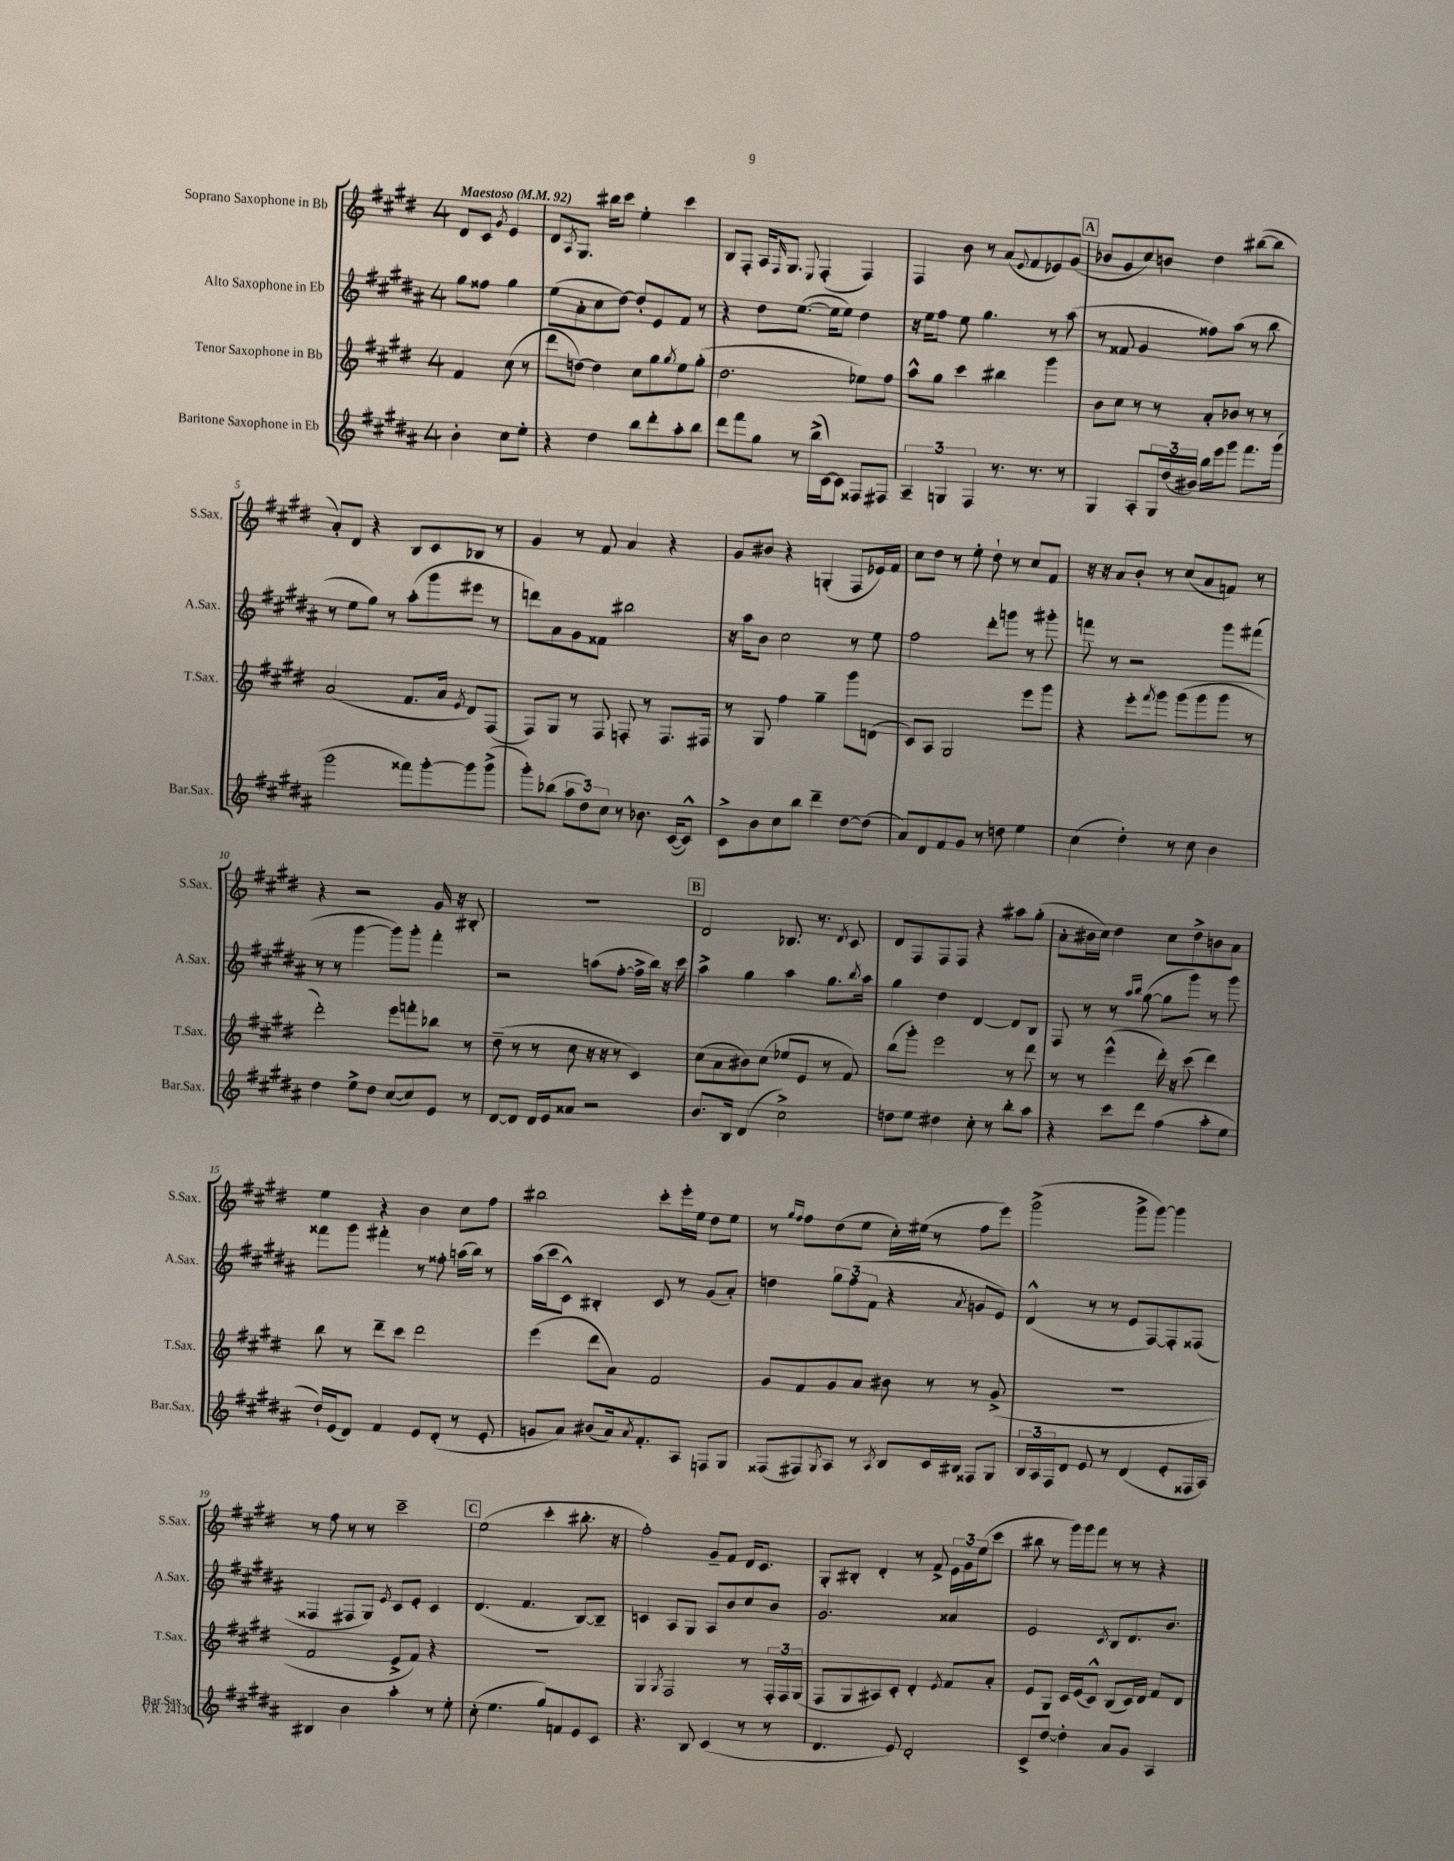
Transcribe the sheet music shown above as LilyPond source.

<<
\new StaffGroup <<
\new Staff = "s0" \with { instrumentName = "Soprano Saxophone in Bb" shortInstrumentName = "S.Sax." } {
    \clef treble \key e \major \once \override Staff.TimeSignature.style = #'single-digit \time 4/4 \partial 2 \tempo "Maestoso" 4 = 92
    dis'8 cis'8 \acciaccatura { gis'8 } e'4 |
    dis'8 \acciaccatura { a8 } gis8. bis''16 cis'''8 e''4-. cis'''4 |
    b8 fis8-. a16 \grace { fis16 } gis8. \appoggiatura { e8 } fis4-.( fis4) |
    fis4 b'8 r8 a'8( \appoggiatura { e'8 } fis'8 ees'8) gis'8( |
    \mark \markup { \box "A" } bes'8 gis'8 cis''8) b'8 dis''4 bis''8~( bis''8 |
    a'8-.) dis'8 r4 b8 cis'8 bes8 r8 |
    gis'4 r8 fis'8 a'4 r4 |
    gis'8 bis'8 r4 g4-.( fis8 ees'16) fis'16 |
    cis''8 dis''8 r8 e''8-. dis''8-! r8 cis''8 fis'8 |
    r16 r16 a'8 b'8-. r8 cis''8( a'8 f'8) r8 |
    r4 r2 gis'16 r16 bis8-. |
    R1 |
    \mark \markup { \box "B" } dis'2 bes8. r8. \acciaccatura { dis'8 } cis'8 |
    dis'8 fis8 fis8 fis8 r4 ais''8 gis''8-.( |
    a'8-. bis'16 cis''16) dis''4 cis''8 dis''8-> b'8 a'8 |
    e''4 r4 b'4 cis''8 fis''8 |
    bis''2 cis'''8-. e'''16-. e''16 dis''8 e''8 |
    r8 \grace { gis''16 fis''16 } fis''8 dis''8( e''8 cis''16-.) eis''16( r8 fis''8 e'''8) |
    gis'''2->( gis'''8-> gis'''8~) gis'''4 |
    r8 fis''8 r8 r8 cis'''2-- |
    \mark \markup { \box "C" } e''2( cis'''4-. bis''8.-. r16 |
    fis''2-.) gis'8-- fis'8 dis'16 cis'8. |
    gis8-. bis8-. dis'4-. r8 fis'8-> \tuplet 3/2 { e'16 gis'16 e''16( } cis'''8 |
    bis''8 r8 gis'''16) gis'''16 fis'''8 r8 r8 r4 \bar "|." |
}
\new Staff = "s1" \with { instrumentName = "Alto Saxophone in Eb" shortInstrumentName = "A.Sax." } {
    \clef treble \key b \major \once \override Staff.TimeSignature.style = #'single-digit \time 4/4 \partial 2
    gis''8 fisis''8 gis''4 |
    e''8( ais'8-. cis''8 dis''8~) dis''8-. e'8 fis'8 r8 |
    r4 dis''8 e''8.~( e''16 e''8) dis''4 |
    r16 e''16 fis''8 e''8 gis''4. r8 ais''8( |
    \mark \markup { \box "A" } r8 fisis'8 gis'4 fisis''8) ais''8( r8 b''8 |
    r8 e''8 gis''8) r8 ais''8-.( gis'''8 eis'''8 r8 |
    d'''8) ais'8 gis'8 fisis'8 bis''2 |
    r16 ais''16 b'8 cis''2 r8 e''8 |
    fis''2 dis'''8-. g'''8 r8 gis'''8-. |
    f'''8 r8 r2 gis'''8 fis'''8( |
    r8 r8 gis'''4~ gis'''8) gis'''8-. fis'''4-. |
    r2 a''8( fis''8~-. fis''16-> b''16) r16 cis'''16 |
    \mark \markup { \box "B" } ais''4-> gis''4 ais''4 gis''8. \acciaccatura { b''8 } ais''16 |
    gis''4 dis''4 dis'4~ dis'8 b8 |
    fis8 r8 r8 \grace { ais''16 b''16 } gis''8~( gis''8 gis'''8) r8 gis'''8 |
    fisis'''8 gis'''8 fis'''4-. r8 fisis''8-. a''16( b''16) r8 |
    ais''16( cis'''16 cis'8-^) bis4-. cis'8 r8 gis'8( ais'8-.) |
    d''4 \tuplet 3/2 { gis''8 fis''8( fis'8 } r4 \acciaccatura { ais'8 } g'8 e'8) |
    dis'4-^( r8 r8 e'8 fis8~) fis8-. fisis8( |
    fisis4 fis8 gis8) \acciaccatura { e'8 } cis'8 e'8-. cis'4 |
    \mark \markup { \box "C" } dis'4.( fis'4. b8~) b8-- |
    c'4 ais8 gis8 ais8 b'8 cis''8 b'8 |
    gis'2. aisis'4 |
    e'2 \acciaccatura { cis'8 } b8 dis'8. b'8. \bar "|." |
}
\new Staff = "s2" \with { instrumentName = "Tenor Saxophone in Bb" shortInstrumentName = "T.Sax." } {
    \clef treble \key e \major \once \override Staff.TimeSignature.style = #'single-digit \time 4/4 \partial 2
    fis'4 cis''8( r8 |
    dis'''8 d''8~) d''4 cis''8 gis''8 \acciaccatura { gis''8 } e''8 gis''8-.( |
    dis''2. ees''8) fis''8 |
    a''8-^ gis''8 cis'''4 bis''4 gis'''4 |
    \mark \markup { \box "A" } b'8 cis''8 r8 r8 a'8-. bes'8 r8 r8 |
    a'2( fis'8. a'16 \acciaccatura { e'8 } dis'8) fis8( |
    fis8) gis8 r8 fis8 f8-. r8 f8. fis16 |
    r8 gis8 fis''4 gis''4-- gis'''8 d'8( |
    cis'8) a8 gis2 e'''8 gis'''8 |
    r4 e'''8-. \acciaccatura { fis'''8 } gis'''8 gis'''8( gis'''8 gis'''8 r8 |
    dis'''2-.) e'''8 f'''8-. bes''8 r8 |
    dis''8--( r8 r8 cis''8 r16 r16 r8 cis'4) |
    \mark \markup { \box "B" } cis''8( a'8 bis'8) cis''8( ees''8 e'8 r8 fis'8) |
    b''8( gis'''8-.) e'''2 r8 dis'''8 |
    r8 r8 e'''4-^( dis'''16-.) r16 cis'''8( dis'''4) |
    b''8 r8 dis'''8-- cis'''8 dis'''2 |
    e'''4( dis'''8 a'8) fis'2 |
    gis'8 fis'8 gis'8 a'8 bis'8 r8 r8 gis'8->( |
    R1 |
    fis'2 e'8-> fis'8) r4 |
    \mark \markup { \box "C" } R1 |
    gis4 \acciaccatura { gis8 } fis2 r8 \tuplet 3/2 { fis16-. fis16 gis16( } |
    fis8 gis8 ais8) cis'8-. dis'4-. \acciaccatura { e'8 } fis'8 a'8-. |
    e'8 gis8 cis'16 e'16( cis'8-^) b8( cis'16) dis'16 fis'8 dis'8 \bar "|." |
}
\new Staff = "s3" \with { instrumentName = "Baritone Saxophone in Eb" shortInstrumentName = "Bar.Sax." } {
    \clef treble \key b \major \once \override Staff.TimeSignature.style = #'single-digit \time 4/4 \partial 2
    b'4-. cis''8 e''8-. |
    r4 dis''4 b''8 dis'''8-. ais''8-. b''8 |
    dis'''8 fis'''8 gis''8 r8 b''16->( cis'16~) cis'8 fisis8 fis8 |
    \tuplet 3/2 { ais4-- g4 fis4 } r8. r8. r8 |
    \mark \markup { \box "A" } gis4 ais8-. \tuplet 3/2 { gis16 dis''16( bis'16) } b''16 e'''16 gis'''8 fis'''8. gis'''16( |
    gis'''2 fisis'''8) gis'''8~-. gis'''8 gis'''8->( |
    gis'''8-.) bes''8( \tuplet 3/2 { ais''8 dis''8) cis''8 } r8 bes'8. cis'16~( cis'8-^) |
    cis'8-> b'8 cis''8 b''8 dis'''4-- dis''8~ dis''8( |
    ais'8) dis'8 fis'8 gis'8 r8 d''8 e''4 |
    cis''4( dis''4-.) r8 cis''8 b'4 |
    dis''4 e''8-> dis''8 cis''8~( cis''8) e'8 r8 |
    dis'8~ dis'8 dis'16 e'16 aisis'8 r2 |
    \mark \markup { \box "B" } b'8. b16 dis'4( cis''2->) |
    d''8 e''8 dis''4 cis''8-. r8 b''8-. ais''8 |
    r4 cis'''8 dis'''8 fis''4( ais''8-. e''8 |
    dis''16-!) e'16( dis'8) fis'4 e'8 dis'8-.( r8 e'8-. |
    g'8 ais'8) bis'8( ais'16) \acciaccatura { ais'8 } fis'8.-. ais8 f8 gis8 |
    fisis8( fis8) \acciaccatura { gis8 } ais8 r8 \acciaccatura { ais8 } b8 cis'16 bis16 fisis8 gis8 |
    \tuplet 3/2 { b16 ais16 fis16 } dis'8 e'8 r8 dis'4( e'8-. fisis16 ais16) |
    bis4 b'4 ais''4-. r8 e''8-. |
    \mark \markup { \box "C" } cis''8-.( e''4. gis''8) f'8 e'8 cis'8 |
    r4. b8 cis'4( r8 r8 |
    dis'4. e'8) dis'2-. |
    cis'8-> dis''8~ dis''4-. ais'8 gis'8 ais4 \bar "|." |
}
>>
>>
